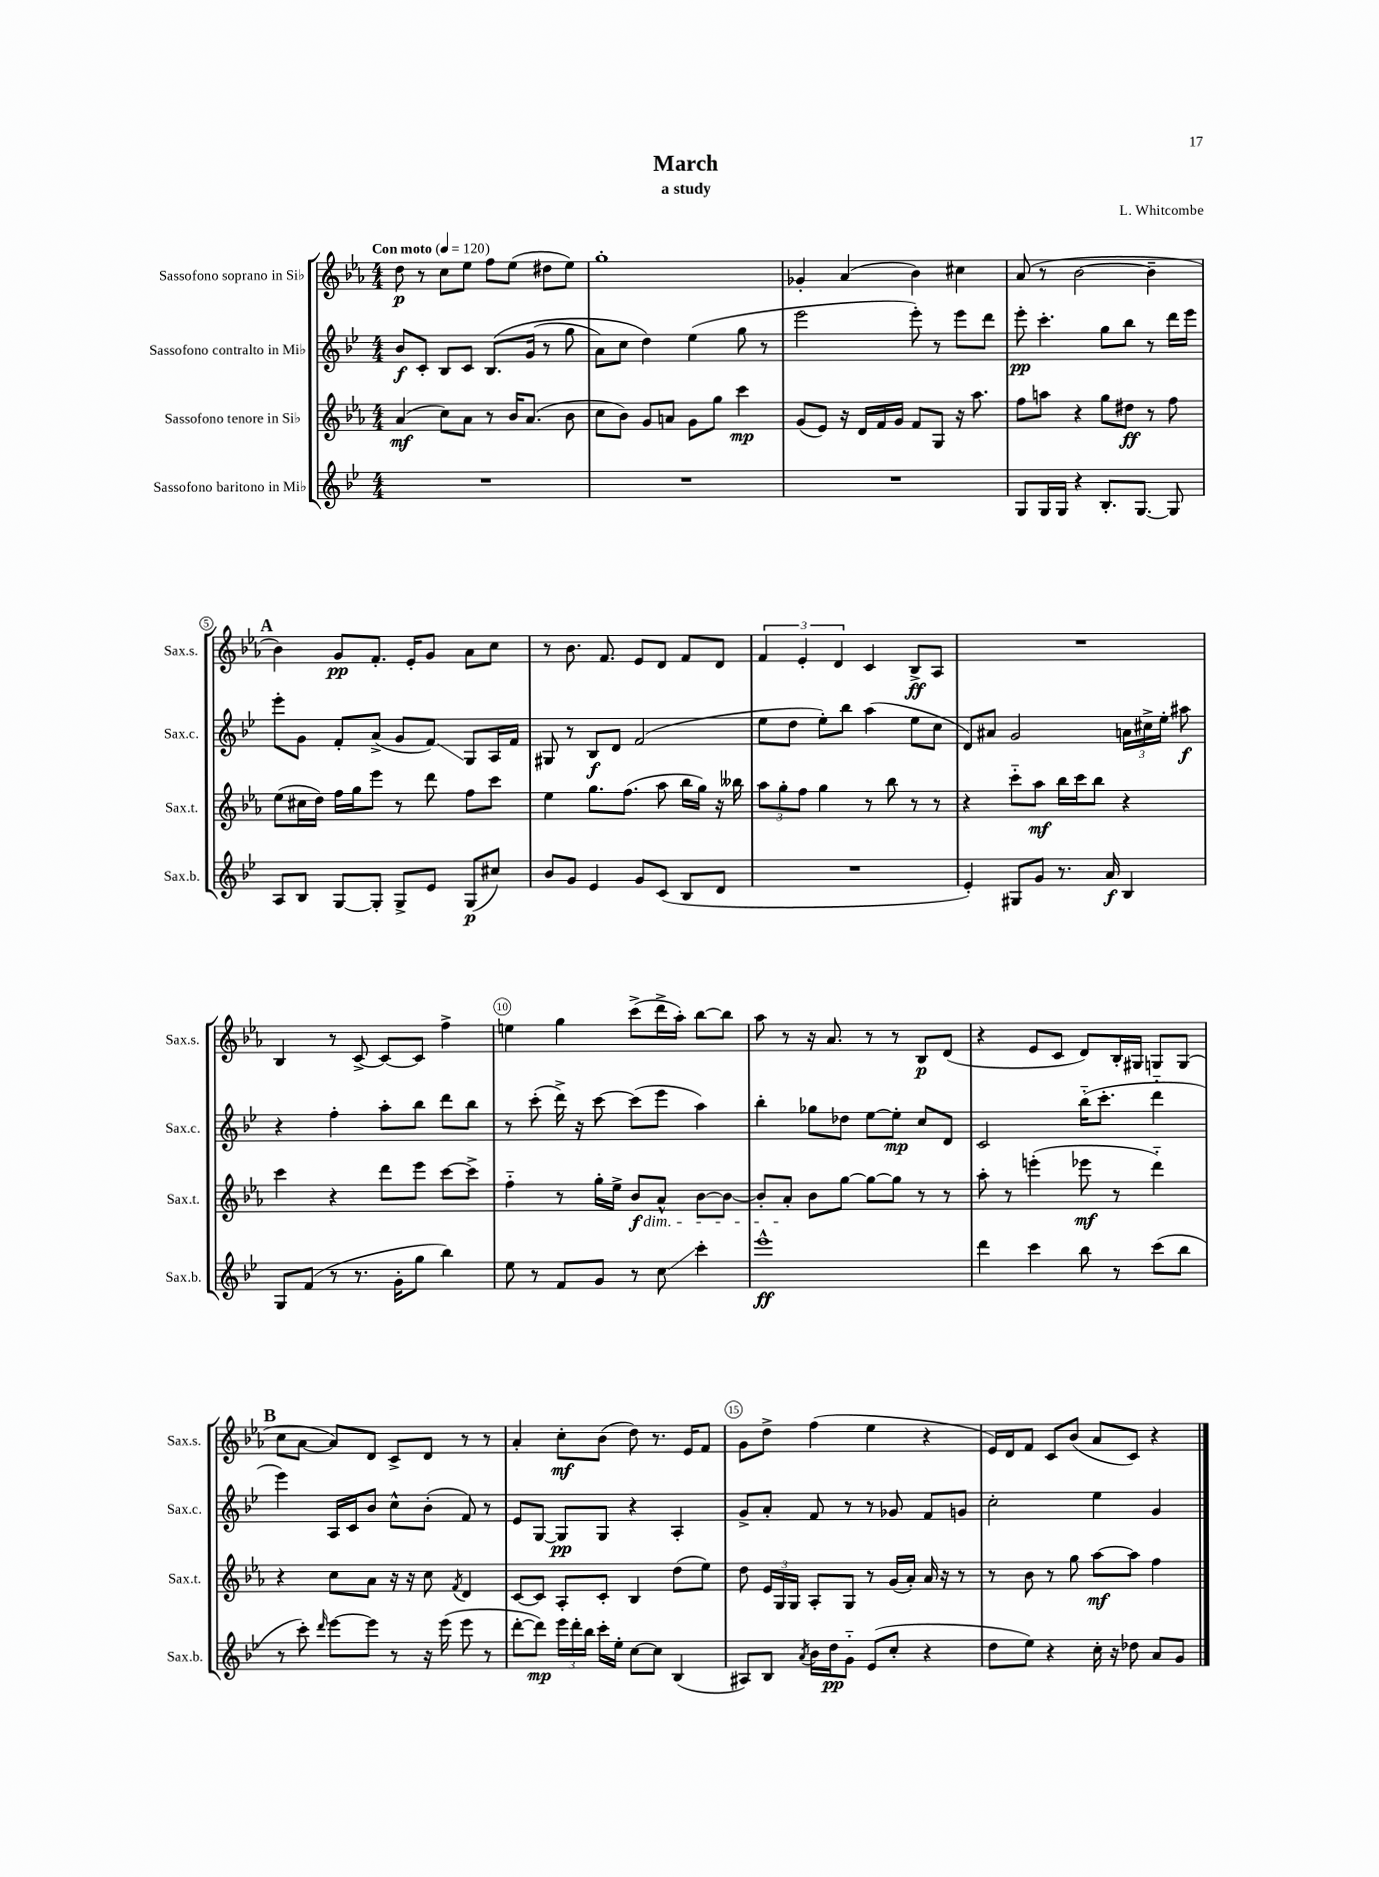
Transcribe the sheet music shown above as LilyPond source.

\header { title = "March" composer = "L. Whitcombe" subtitle = "a study" }
<<
\new StaffGroup <<
\new Staff = "s0" \with { instrumentName = "Sassofono soprano in Sib" shortInstrumentName = "Sax.s." } {
    \clef treble \key ees \major \numericTimeSignature \time 4/4 \tempo "Con moto" 4 = 120
    \autoBeamOff d''8\p r8 c''8[ ees''8] f''8[ ees''8]( dis''8[ ees''8]) |
    g''1-. |
    ges'4-. aes'4( bes'4) cis''4 |
    aes'8( r8 bes'2~ bes'4-- |
    \mark \markup { \bold "A" } bes'4) g'8[\pp f'8.]-. ees'16[-. g'8] aes'8[ c''8] |
    r8 bes'8. f'8. ees'8[ d'8] f'8[ d'8] |
    \tuplet 3/2 { f'4 ees'4-. d'4 } c'4 bes8[->\ff aes8] |
    R1 |
    bes4 r8 c'8~-> c'8[~ c'8] f''4-> |
    e''4 g''4 c'''8[->( d'''16-> aes''16]-.) bes''8[~ bes''8] |
    aes''8 r8 r16 aes'8. r8 r8 bes8[\p d'8]( |
    r4 ees'8[ c'8] d'8[) bes16-. gis16] g8[ g8]( |
    \mark \markup { \bold "B" } c''8[ aes'8]~ aes'8[) d'8] c'8[-> d'8] r8 r8 |
    aes'4-. c''8[-.\mf bes'8]( d''8) r8. ees'16[ f'8] |
    g'8[ d''8]-> f''4( ees''4 r4 |
    ees'16[) d'16 f'8] c'8[ bes'8]( aes'8[ c'8]) r4 \bar "|." |
}
\new Staff = "s1" \with { instrumentName = "Sassofono contralto in Mib" shortInstrumentName = "Sax.c." } {
    \clef treble \key bes \major \numericTimeSignature \time 4/4
    \autoBeamOff bes'8[\f c'8]-. bes8[ c'8] bes8.[\( g'16]( r8 g''8 |
    a'8[) c''8] d''4\) ees''4( g''8 r8 |
    ees'''2 ees'''8-.) r8 ees'''8[ d'''8] |
    ees'''8-.\pp c'''4.-. g''8[ bes''8] r8 d'''16[ ees'''16] |
    \mark \markup { \bold "A" } ees'''8[-. g'8] f'8[-. a'8]->( g'8[ f'8]\glissando) g8[ a16 f'16] |
    gis8 r8 bes8[\f d'8] f'2( |
    ees''8[ d''8] ees''8[-.) bes''8] a''4( ees''8[ c''8] |
    d'8[) ais'8] g'2 \tuplet 3/2 { a'16[ cis''16-> ees''16]-. } ais''8\f |
    r4 f''4-. a''8[-. bes''8] d'''8[ bes''8] |
    r8 c'''8-.( d'''16->) r16 c'''8~ c'''8[( ees'''8] a''4) |
    bes''4-. ges''8[ des''8] ees''8[~ ees''8]-.\mp c''8[ d'8] |
    c'2 bes''16[-_( c'''8.]-. d'''4-_ |
    \mark \markup { \bold "B" } ees'''4) a16[ c'16 bes'8] c''8[-^ bes'8]-.( f'8) r8 |
    ees'8[ g8]~ g8[\pp g8] r4 a4-. |
    g'8[-> a'8]-. f'8 r8 r8 ges'8 f'8[ g'8] |
    c''2-. ees''4 g'4 \bar "|." |
}
\new Staff = "s2" \with { instrumentName = "Sassofono tenore in Sib" shortInstrumentName = "Sax.t." } {
    \clef treble \key ees \major \numericTimeSignature \time 4/4
    \autoBeamOff aes'4\mf( c''8[) aes'8] r8 bes'16[ aes'8.]( bes'8 |
    c''8[ bes'8]) g'8[ a'8] g'8[ g''8] c'''4\mp |
    g'8[( ees'8]) r16 d'16[ f'16 g'16] f'8[ g8] r16 aes''8. |
    f''8[ a''8] r4 g''8[ dis''8]\ff r8 f''8 |
    \mark \markup { \bold "A" } ees''8[( cis''16 d''16]) f''16[ g''16 ees'''8] r8 d'''8 f''8[ c'''8] |
    ees''4 g''8.[ f''8.]( aes''8 bes''16[ g''16]) r16 beses''16 |
    \tuplet 3/2 { aes''8[ g''8-. f''8] } g''4 r8 bes''8 r8 r8 |
    r4 c'''8[-_ aes''8]\mf bes''16[ c'''16 bes''8] r4 |
    c'''4 r4 d'''8[ ees'''8] c'''8[~ c'''8]-> |
    f''4-_ r8 g''16[-. ees''16]-> bes'8[\f\dim aes'8]-^ bes'8[~ bes'8]~ |
    bes'8[-. aes'8]-.\! bes'8[ g''8]~ g''8[~ g''8] r8 r8 |
    aes''8-. r8 e'''4-.( ees'''8\mf r8 d'''4-_) |
    \mark \markup { \bold "B" } r4 c''8[ aes'8] r16 r16 c''8 \acciaccatura { f'8 } d'4 |
    c'8[~ c'8] aes8[-. c'8]-. bes4 d''8[( ees''8]) |
    d''8 \tuplet 3/2 { ees'16[ g16 g16] } aes8[-. g8] r8 g'16[( aes'16]-.) aes'16 r16 r8 |
    r8 bes'8 r8 g''8 aes''8[~\mf aes''8] f''4 \bar "|." |
}
\new Staff = "s3" \with { instrumentName = "Sassofono baritono in Mib" shortInstrumentName = "Sax.b." } {
    \clef treble \key bes \major \numericTimeSignature \time 4/4
    \autoBeamOff R1 |
    R1 |
    R1 |
    g8[ g16 g16] r4 bes8.[-. g8.]~ g8 |
    \mark \markup { \bold "A" } a8[ bes8] g8[~ g8]-. g8[-> ees'8] g8[\p( cis''8]) |
    bes'8[ g'8] ees'4 g'8[ c'8]( bes8[ d'8] |
    R1 |
    ees'4-.) gis8[ g'8] r8. a'16\f bes4 |
    g8[ f'8]( r8 r8. g'16[-. g''8] bes''4) |
    ees''8 r8 f'8[ g'8] r8 c''8\glissando c'''4-. |
    ees'''1-^\ff |
    d'''4 c'''4 bes''8 r8 c'''8[( bes''8] |
    \mark \markup { \bold "B" } r8 c'''8-.) \grace { d'''16 } ees'''8[~ ees'''8] r8 r16 ees'''16( ees'''8 r8 |
    d'''8[~-. d'''8]\mp) \tuplet 3/2 { ees'''16[ d'''16-. bes''16] } c'''16[-. ees''16]-. c''8[~ c''8] bes4( |
    ais8[) bes8] \acciaccatura { a'8 } bes'16[ d''16\pp g'8]-_ ees'8[( c''8]-. r4 |
    d''8[ ees''8]) r4 c''16-. r16 des''8 a'8[ g'8] \bar "|." |
}
>>
>>
\layout { \context { \Score \override BarNumber.break-visibility = ##(#f #t #t) barNumberVisibility = #(every-nth-bar-number-visible 5) \override BarNumber.stencil = #(make-stencil-circler 0.1 0.3 ly:text-interface::print) } }
